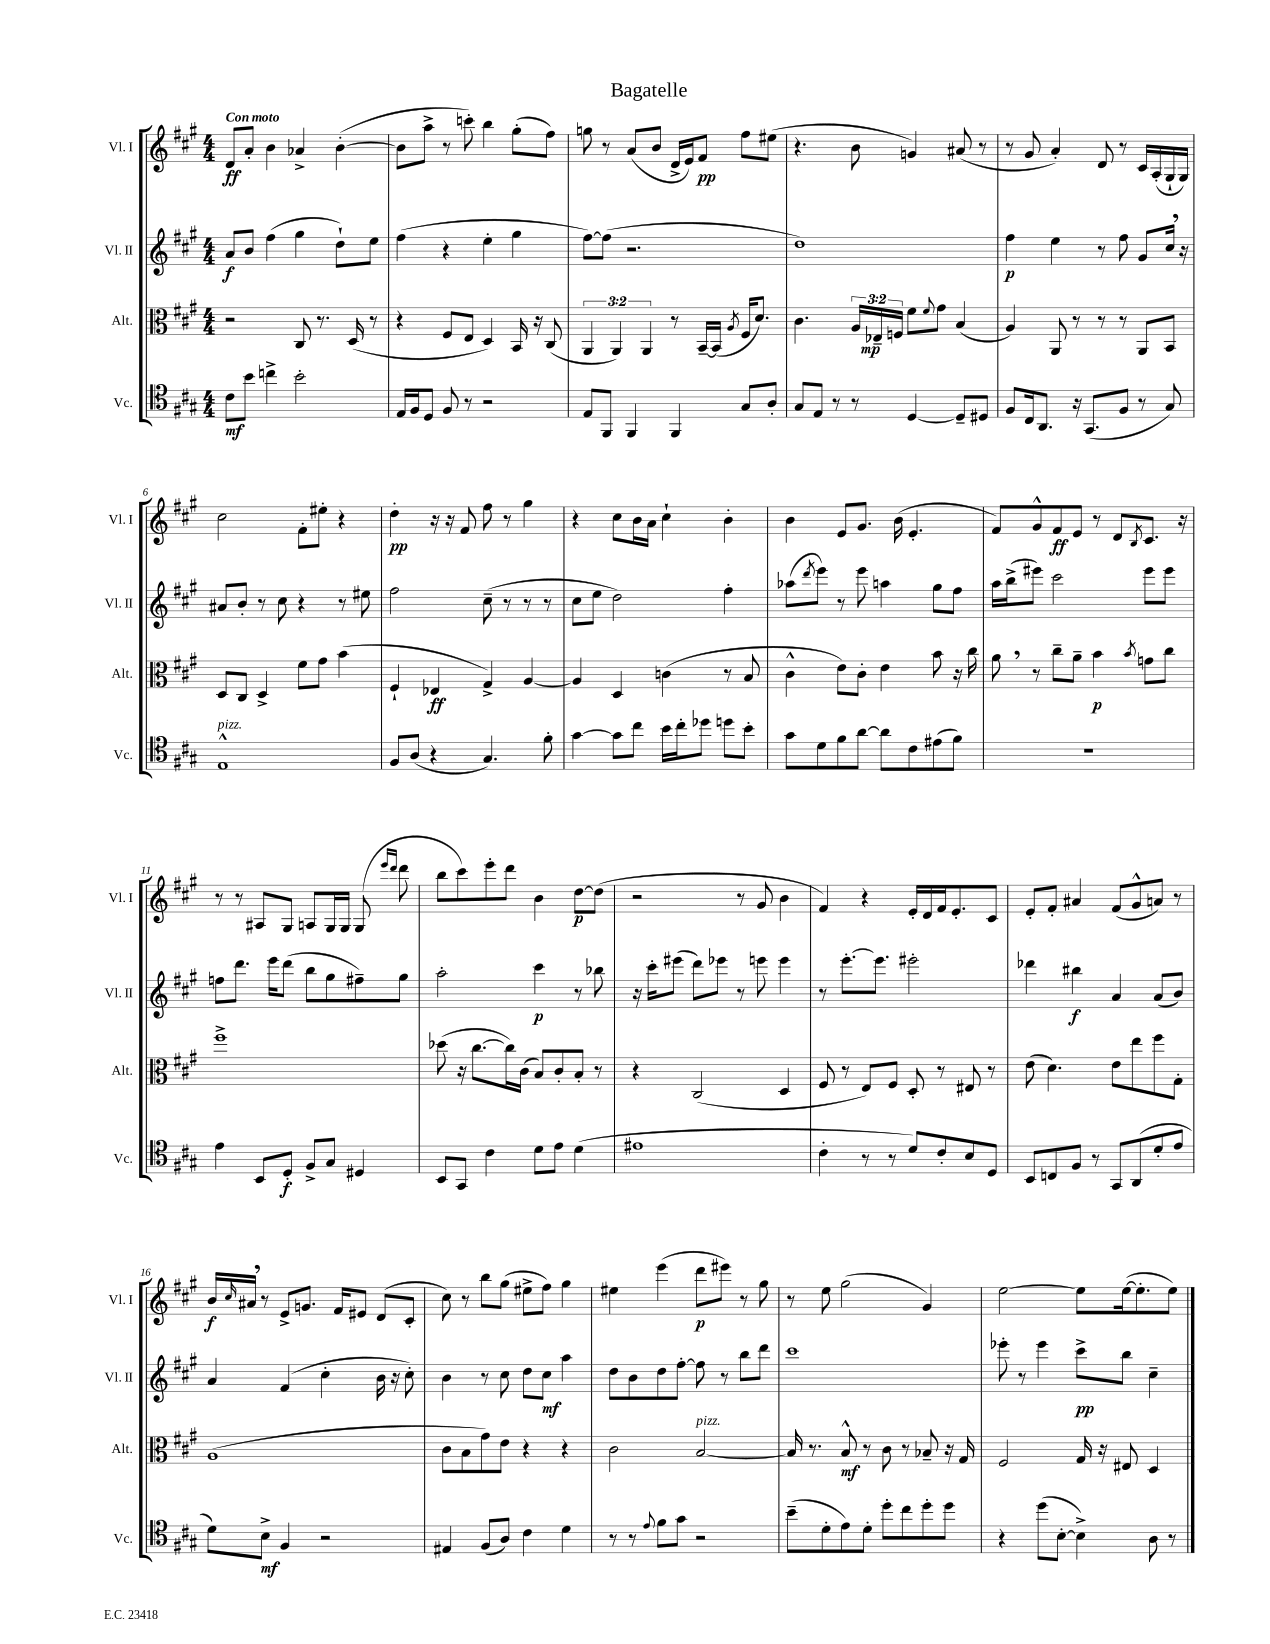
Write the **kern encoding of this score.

**kern	**kern	**kern	**kern
*staff4	*staff3	*staff2	*staff1
*clefC4	*clefC3	*clefG2	*clefG2
*k[f#c#g#]	*k[f#c#g#]	*k[f#c#g#]	*k[f#c#g#]
*M4/4	*M4/4	*M4/4	*M4/4
8c#\L	2r	8a/L	8d/L
8b\J	.	8b/J	8a'/J
4cc^\	.	(4ff#\	4b\
2b'\	8C#/	4gg#\	4a-^/
.	8.r	.	.
.	.	8dd`\L)	([4b'\
.	(16D/	.	.
.	8r	8ee\J	.
=	=	=	=
16E/LL	4r	(4ff#\	8b\]L
16F#/J	.	.	.
8D/J	.	.	8aa^\J
8F#/	8F#/L	4r	8r
8r	8E/J	.	8ccc'\)
2r	4D/)	4ee'\	4bb\
.	16BB/	4gg#\	(8gg#'\L
.	16r	.	.
.	(8C#/	.	8ff#\J)
=	=	=	=
8E/L	6AA/	[8ff#\L)	8gg\
8FF#/J	.	(8ff#\]J	8r
.	6AA/)	.	.
4FF#/	.	2.r	(8a/L
.	6AA/	.	.
.	.	.	8b/J
4FF#/	8r	.	16d^/LL
.	.	.	16e/J)
.	[16BB~/LL	.	8f#/J
.	(16BB/]JJ	.	.
.	8qA/	.	.
8G#/L	16F#/LK	.	8ff#\L
.	8.d/J)	.	.
8A'/J	.	.	(8ee#\J
=	=	=	=
8G#/L	4.c#\	1dd)	4.r
8E/J	.	.	.
8r	.	.	.
8r	24A/LL	.	8b\
.	24E-~/	.	.
.	24F/JJ	.	.
[4D/	8f#\L	.	4g/)
.	8qqf#/	.	.
.	8g#\J	.	.
8D~/]L	(4B/	.	(8a#/
8D#/J	.	.	8r
=	=	=	=
8F#/L	4A/)	4ff#\	8r
16C#/k	.	.	8g#/
8.AA/J	.	.	.
.	8AA/	4ee\	4a'/)
16r	8r	.	.
(8.GG#/L	.	.	.
.	8r	8r	8d/
8F#/J	8r	8ff#\	8r
8r	8AA/L	8g#/L	16c#/LL
.	.	.	(16A'/
8G#/)	8BB/J	16cc#/Jk	16G#`/
.	.	16r	16G#/JJ)
=	=	=	=
1E^^	8D/L	8a#/L	2cc#\
.	8C#/J	8b'/J	.
.	4D^/	8r	.
.	.	8cc#\	.
.	8f#\L	4r	8f#'\L
.	8g#\J	.	8ee#'\J
.	(4b\	8r	4r
.	.	8ee#\	.
=	=	=	=
8F#/L	4F#`/	2ff#\	4dd'\
(8A/J	.	.	.
4r	4E-/	.	16r
.	.	.	16r
.	.	.	8f#/
4.G#/)	4G#^/)	(8cc#~\	8ff#\
.	.	8r	8r
.	[4A/	8r	4gg#\
8f#'\	.	8r	.
=	=	=	=
[4g#\	4A/]	8cc#\L	4r
.	.	8ee\J	.
8g#\]L	4D/	2dd\)	8cc#\L
8cc#\J	.	.	16b\L
.	.	.	16a\JJ
16b\LL	(4c\	.	4cc#`\
16cc#'\J	.	.	.
8dd-\J	.	.	.
8dd\L	8r	4ff#'\	4b'\
8b'\J	8B/	.	.
=	=	=	=
8g#\L	4c#^^\	(8aa-\L	4b\
.	.	8qddd/	.
8d\	.	8eee\J)	.
8f#\	8e\L)	8r	8e/L
[8a\J	8c#'\J	8eee\	8.g#/J
8a\]L	4e\	4aa\	.
.	.	.	(16b\
8c#\	.	.	4.e'/
(8e#\	8b\	8gg#\L	.
8f#\J)	16r	8ff#\J	.
.	16cc#\	.	.
=	=	=	=
1r	8a\	16aa\LL	8f#/L)
.	.	(16bb^\J	.
.	8r	8eee#\J)	8g#^^/
.	8cc#~\L	2ccc#\	8f#/
.	8a~\J	.	8e/J
.	4b\	.	8r
.	.	.	8d/L
.	8qb/	.	8qB/
.	8g\L	8eee#\L	8.c#/J
.	8cc#\J	8eee#\J	.
.	.	.	16r
=	=	=	=
4e\	1ff#^	8ff\L	8r
.	.	8.ddd\J	8r
8BB/L	.	.	8A#/L
.	.	16eee\LK	.
8D'/J	.	(8ddd\J	8G#/J
8F#^/L	.	8bb\L	8A/L
8G#/J	.	8gg#\	16G#/L
.	.	.	16G#/JJ
4D#/	.	8ff#~\)	(8G#/
.	.	.	16qqeee/LL
.	.	.	16qqddd/JJ
.	.	8gg#\J	8ddd\
=	=	=	=
8BB/L	(8dd-\	2aa'\	8bb\L
8GG#/J	16r	.	8ccc#\)
.	[8.cc#\L	.	.
4c#\	.	.	8eee'\
.	16cc#\]L)	.	8ddd\J
.	(16c#\JJ	.	.
8d\L	8B/L)	4ccc#\	4b\
8e\J	8c#'/	.	.
(4d\	8B'/J	8r	[8dd\L
.	8r	8bb-\	(8dd\]J
=	=	=	=
1e#	4r	16r	2r
.	.	16ccc#'\LK	.
.	.	(8eee#\J	.
.	(2C#/	8ddd\L)	.
.	.	8eee-\J	.
.	.	8r	8r
.	.	8eee\	8g#/
.	4D/	4eee\	4b\
=	=	=	=
4c#'\	8F#/	8r	4f#/)
.	8r	[8.eee'\L	.
8r	8E/L)	.	4r
.	.	8.eee\]J	.
8r	8F#/J	.	.
8d/L)	8D'/	2eee#'\	16e'/LL
.	.	.	16d/
8c#'/	8r	.	16f#/J
.	.	.	8.e'/
8B/	8E#/	.	.
8D/J	8r	.	8c#/J
=	=	=	=
8BB/L	(8e\	4ddd-\	8e'/L
8C/	4.d\)	.	8f#'/J
8F#/J	.	4bb#\	4a#/
8r	.	.	.
8GG#/L	8e\L	4a/	(8f#/L
(8AA/	8ee\	.	8g#^^/
8d'/	8ff#\	(8a/L	8a/J)
8e/J	8G#'\J	8b/J)	8r
=	=	=	=
8d\L)	(1A	4a/	16b/LL
.	.	.	16qqcc#/
.	.	.	16a#/JJ
8B^\J	.	.	8r
4F#/	.	(4f#/	8e^/L
.	.	.	8.g/J
2r	.	4cc#'\	.
.	.	.	16f#/LK
.	.	.	8e#/J
.	.	16b\	(8d/L
.	.	16r	.
.	.	8cc#'\)	8c#'/J
=	=	=	=
4E#/	8c#\L	4b\	8cc#\)
.	8B\	.	8r
(8F#/L	8g#\)	8r	8bb\L
8A/J)	8e\J	8cc#\	(8gg#\J
4c#\	4r	8dd\L	8ee#^\L
.	.	8cc#\J	8ff#\J)
4d\	4r	4aa\	4gg#\
=	=	=	=
8r	2c#\	8dd\L	4ee#\
8r	.	8b\	.
8qqe/	.	.	.
8f#\L	.	8dd\	(4eee\
8g#\J	.	[8ff#'\J	.
2r	[2B/	8ff#\]	8ddd\L
.	.	8r	8eee#\J)
.	.	8bb\L	8r
.	.	8ddd\J	8gg#\
=	=	=	=
(8b~\L	16B/]	1ccc#	8r
.	8.r	.	.
8d'\	.	.	8ee\
8e\)	8B^^/	.	(2gg#\
8d'\J	8r	.	.
8dd'\L	8c#\	.	.
8cc#\	8r	.	.
8dd'\	8B-~/	.	4g#/)
8dd\J	16r	.	.
.	16G#/	.	.
=	=	=	=
4r	2F#/	8eee-'\	[2ee\
.	.	8r	.
(8dd\L	.	4eee-\	.
[8B'\J	.	.	.
4B^\])	16G#/	8ccc#^\L	8ee\]L
.	16r	.	.
.	8E#/	8bb\J	([16ee\k
.	.	.	8.ee'\]
8A\	4D/	4cc#~\	.
8r	.	.	8ee\J)
==	==	==	==
*-	*-	*-	*-
